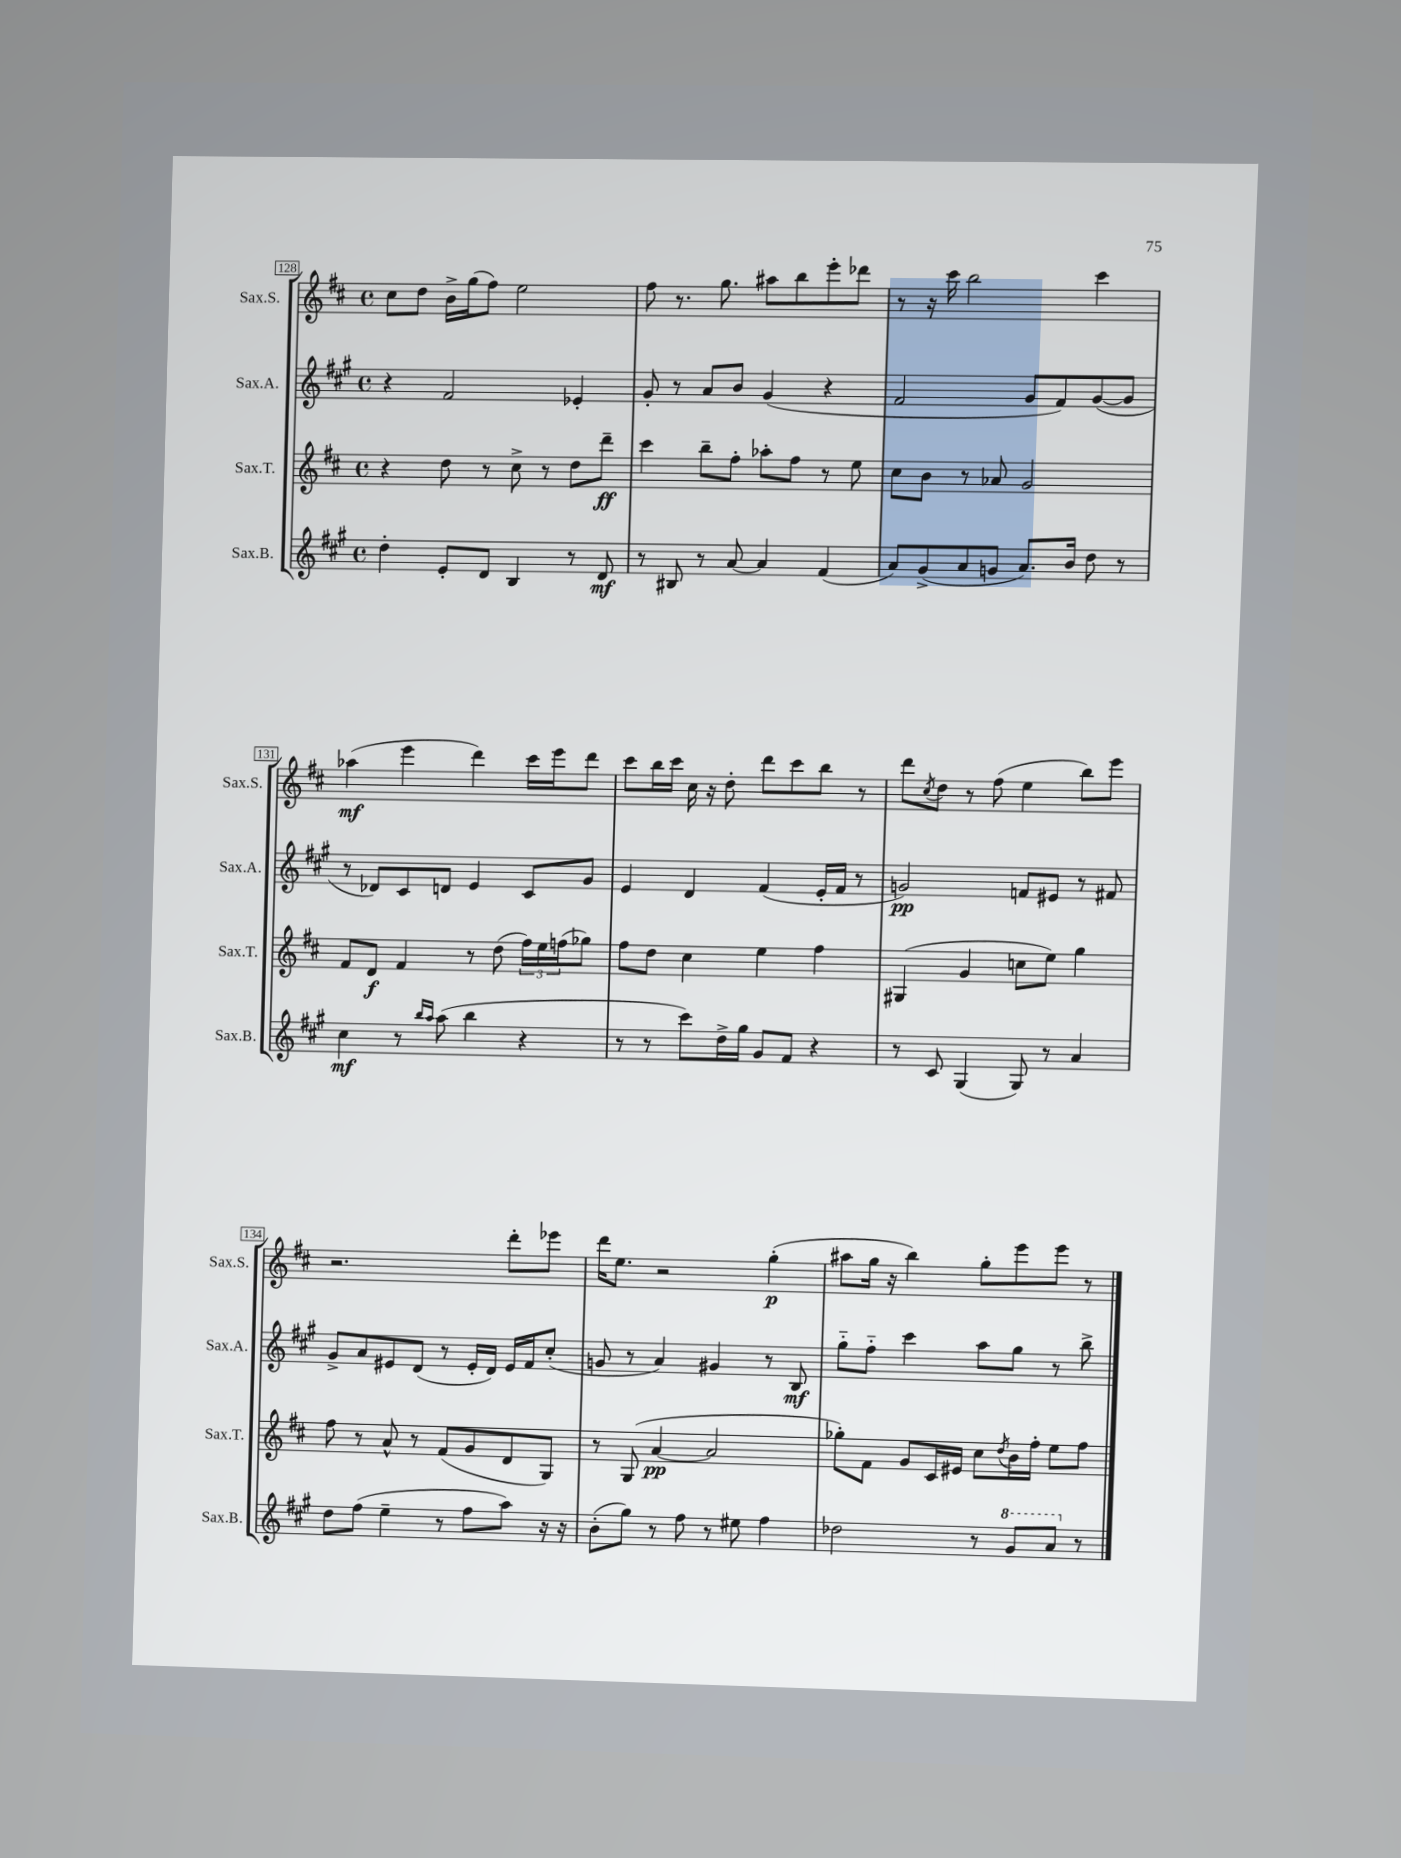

**kern	**dynam	**kern	**dynam	**kern	**dynam	**kern	**dynam
*part4	*part4	*part3	*part3	*part2	*part2	*part1	*part1
*staff4	*staff4	*staff3	*staff3	*staff2	*staff2	*staff1	*staff1
*I"Sax.B.	*	*I"Sax.T.	*	*I"Sax.A.	*	*I"Sax.S.	*
*I'Sax.B.	*	*I'Sax.T.	*	*I'Sax.A.	*	*I'Sax.S.	*
*clefG2	*	*clefG2	*	*clefG2	*	*clefG2	*
*k[f#c#g#]	*	*k[f#c#]	*	*k[f#c#g#]	*	*k[f#c#]	*
*M4/4	*	*M4/4	*	*M4/4	*	*M4/4	*
*met(c)	*	*met(c)	*	*met(c)	*	*met(c)	*
=128	=128	=128	=128	=128	=128	=128	=128
4dd'\	.	4r	.	4r	.	8cc#\L	.
.	.	.	.	.	.	8dd\J	.
8e'/L	.	8dd\	.	2f#/	.	16b^\LL	.
.	.	.	.	.	.	(16gg\J	.
8d/J	.	8r	.	.	.	8ff#\J)	.
4B/	.	8cc#^\	.	.	.	2ee\	.
.	.	8r	.	.	.	.	.
8r	.	8dd\L	.	4e-X'/	.	.	.
8d/	mf	8ddd~\J	ff	.	.	.	.
=129	=129	=129	=129	=129	=129	=129	=129
8r	.	4ccc#\	.	8g#'/	.	8ff#\	.
8B#X/	.	.	.	8r	.	8.r	.
8r	.	8bb~\L	.	8a/L	.	.	.
.	.	.	.	.	.	8.gg\	.
[8a/	.	8ff#'\J	.	8b/J	.	.	.
4a/]	.	8aa-X'\L	.	(4g#/	.	8aa#X\L	.
.	.	8ff#\J	.	.	.	8bb\	.
(4f#/	.	8r	.	4r	.	8eee'\	.
.	.	8ee\	.	.	.	8ddd-X\J	.
=130	=130	=130	=130	=130	=130	=130	=130
8a/L)	.	8cc#\L	.	2f#/	.	8r	.
(8g#^/	.	8b\J	.	.	.	16r	.
.	.	.	.	.	.	16ccc#\	.
8a/	.	8r	.	.	.	2bb\	.
8gn/J	.	8a-X/	.	.	.	.	.
8.a/L)	.	2g/	.	8g#/L	.	.	.
.	.	.	.	8f#/)	.	.	.
16b/Jk	.	.	.	.	.	.	.
8dd\	.	.	.	([8g#/	.	4ccc#\	.
8r	.	.	.	8g#/J]	.	.	.
!!LO:LB:g=z
=131	=131	=131	=131	=131	=131	=131	=131
4cc#\	mf	8f#/L	.	8r	.	(4aa-X\	mf
.	.	8d/J	f	8d-X/L)	.	.	.
8r	.	4f#/	.	8c#/	.	4eee\	.
16qqbb/LL	.	.	.	.	.	.	.
16qqaa/JJ	.	.	.	.	.	.	.
(8aa\	.	.	.	8dn/J	.	.	.
4bb\	.	8r	.	4e/	.	4ddd\)	.
.	.	(8dd\	.	.	.	.	.
4r	.	24ff#\LL)	.	8c#/L	.	16ccc#\LL	.
.	.	24ee\	.	.	.	.	.
.	.	.	.	.	.	16eee\J	.
.	.	(24ffn\J	.	.	.	.	.
.	.	8gg-X\J)	.	8g#/J	.	8ddd\J	.
=132	=132	=132	=132	=132	=132	=132	=132
8r	.	8ff#\L	.	4e/	.	8ccc#\L	.
8r	.	8dd\J	.	.	.	16bb\L	.
.	.	.	.	.	.	16ccc#\JJ	.
8ccc#\L)	.	4cc#\	.	4d/	.	16cc#\	.
.	.	.	.	.	.	16r	.
16dd^\L	.	.	.	.	.	8dd'\	.
16gg#\JJ	.	.	.	.	.	.	.
8g#/L	.	4ee\	.	(4f#/	.	8ddd\L	.
8f#/J	.	.	.	.	.	8ccc#\	.
4r	.	4ff#\	.	16e'/LL	.	8bb\J	.
.	.	.	.	16f#/JJ	.	.	.
.	.	.	.	8r	.	8r	.
=133	=133	=133	=133	=133	=133	=133	=133
8r	.	(4G#X/	.	2gn/)	pp	8ddd\L	.
.	.	.	.	.	.	8qcc#/	.
8c#/	.	.	.	.	.	8dd\J	.
(4G#/	.	4g/	.	.	.	8r	.
.	.	.	.	.	.	(8ff#\	.
8G#/)	.	8ccn\L	.	8fn/L	.	4ee\	.
8r	.	8ee\J)	.	8e#X/J	.	.	.
4a/	.	4gg\	.	8r	.	8bb\L)	.
.	.	.	.	8f#X/	.	8eee\J	.
!!LO:LB:g=z
=134	=134	=134	=134	=134	=134	=134	=134
8dd\L	.	8ff#\	.	8g#^/L	.	2.r	.
(8ff#\J	.	8r	.	8a/	.	.	.
4ee~\	.	8a^^/	.	8e#X/	.	.	.
.	.	8r	.	(8d/J	.	.	.
8r	.	(8f#/L	.	8r	.	.	.
8ff#\L	.	8g/	.	16e#'/LL	.	.	.
.	.	.	.	16d/JJ)	.	.	.
8aa\J)	.	8d/	.	16e#/LL	.	8ddd'\L	.
.	.	.	.	16f#/J	.	.	.
16r	.	8G/J)	.	(8cc#'/J	.	8eee-X\J	.
16r	.	.	.	.	.	.	.
=135	=135	=135	=135	=135	=135	=135	=135
(8b'\L	.	8r	.	8gn/	.	16ddd\KL	.
.	.	.	.	.	.	8.ee\J	.
8gg#\J)	.	(8G/	.	8r	.	.	.
8r	.	[4a/	pp	4a/)	.	2r	.
8ff#\	.	.	.	.	.	.	.
8r	.	2a/]	.	4g#X/	.	.	.
8ee#X\	.	.	.	.	.	.	.
4ff#\	.	.	.	8r	.	(4gg'\	p
.	.	.	.	8B/	mf	.	.
=136	=136	=136	=136	=136	=136	=136	=136
2dd-X\	.	8gg-X'\L)	.	8gg#\L	.	8aa#X\L	.
.	.	8f#\J	.	8ff#\J	.	16gg\Jk	.
.	.	.	.	.	.	16r	.
.	.	8g/L	.	4ccc#\	.	4bb\)	.
.	.	16c#/L	.	.	.	.	.
.	.	16e#X/JJ	.	.	.	.	.
8r	.	8cc#\L	.	8aa\L	.	8gg'\L	.
.	.	8qdd/	.	.	.	.	.
*8va	*	*	*	*	*	*	*
8gg#/L	.	16b\L	.	8gg#\J	.	8eee\	.
.	.	16ff#'\JJ	.	.	.	.	.
8aa/J	.	8ee\L	.	8r	.	8eee\J	.
*X8va	*	*	*	*	*	*	*
8r	.	8ff#\J	.	8bb^\	.	8r	.
==	==	==	==	==	==	==	==
*-	*-	*-	*-	*-	*-	*-	*-
